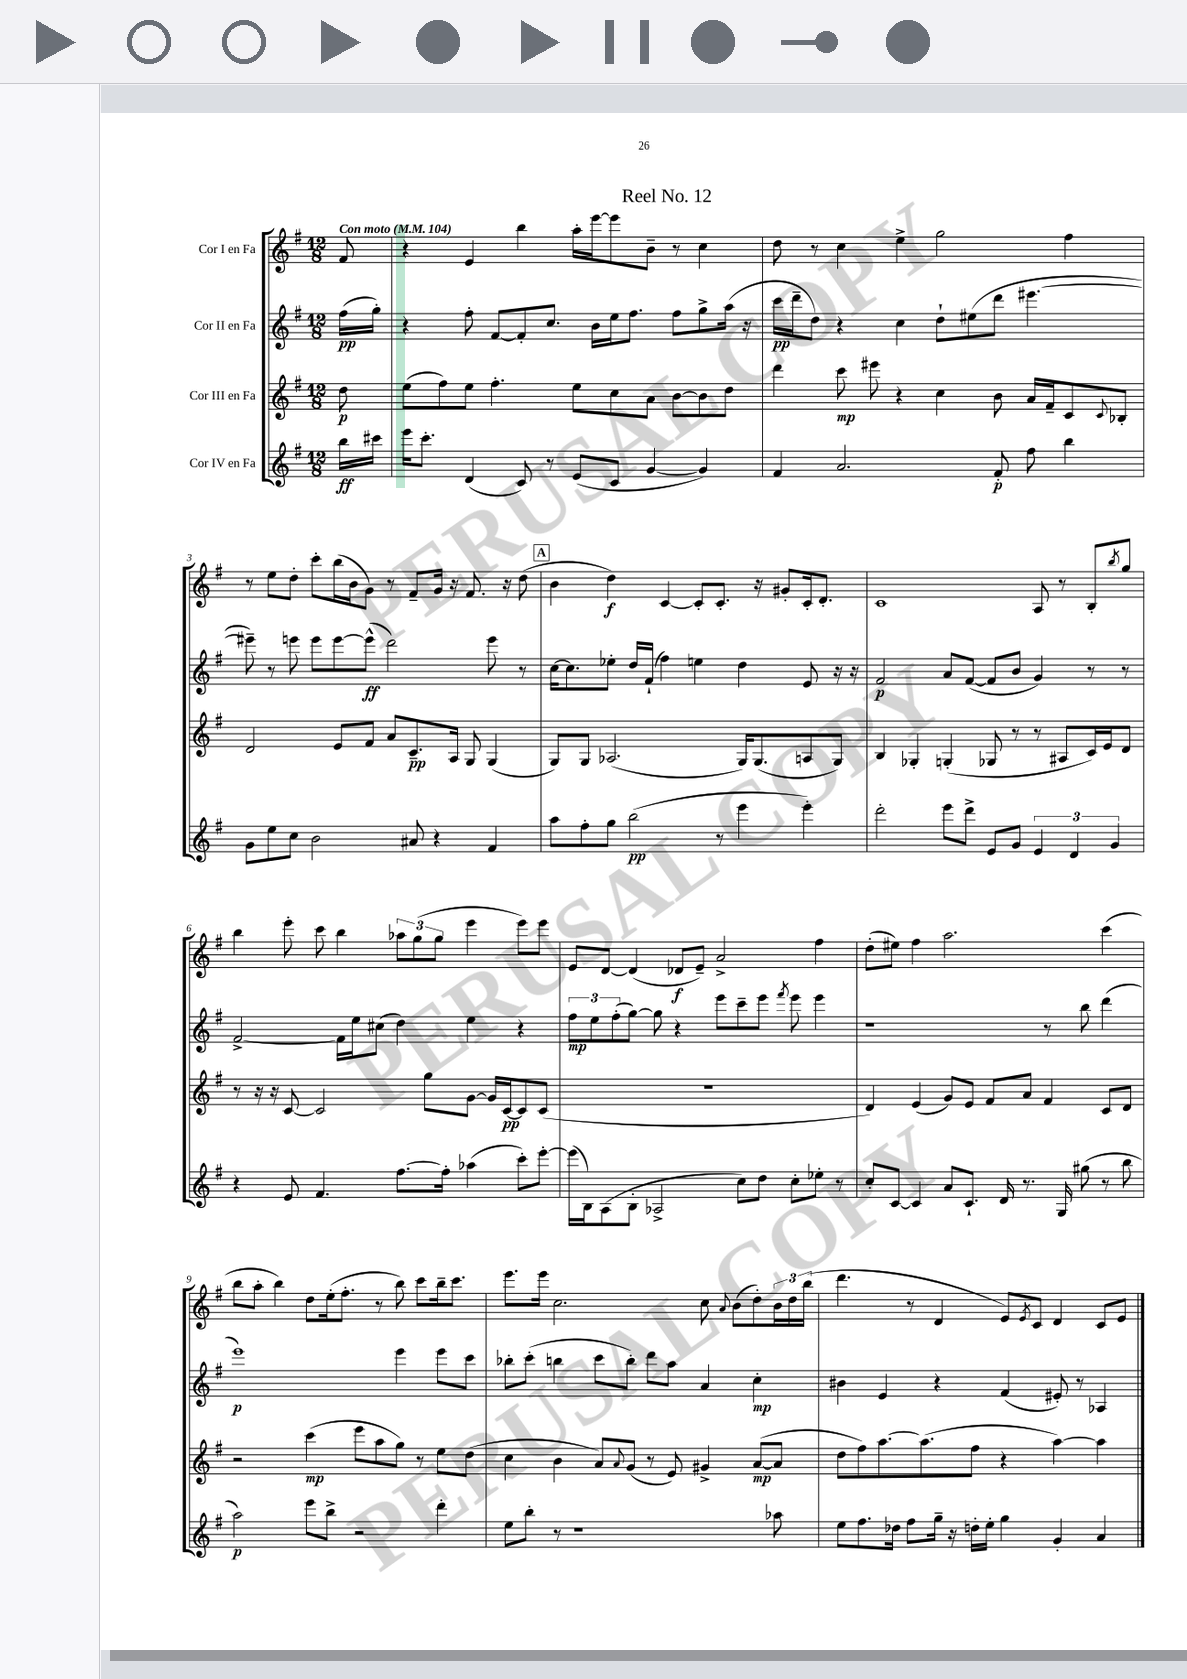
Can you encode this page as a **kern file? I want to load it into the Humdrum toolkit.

**kern	**dynam	**kern	**dynam	**kern	**dynam	**kern	**dynam
*part4	*part4	*part3	*part3	*part2	*part2	*part1	*part1
*staff4	*staff4	*staff3	*staff3	*staff2	*staff2	*staff1	*staff1
*I"Cor IV en Fa	*	*I"Cor III en Fa	*	*I"Cor II en Fa	*	*I"Cor I en Fa	*
*clefG2	*	*clefG2	*	*clefG2	*	*clefG2	*
*k[f#]	*	*k[f#]	*	*k[f#]	*	*k[f#]	*
*M12/8	*	*M12/8	*	*M12/8	*	*M12/8	*
*MM104	*	*MM104	*	*MM104	*	*MM104	*
=	=	=	=	=	=	=	=
!	!	!	!	!	!	!LO:TX:a:B:t=Con moto	!
16bb\LL	ff	8dd\	p	(16ff#\LL	pp	8f#/	.
16ccc#X\JJ	.	.	.	16gg'\JJ)	.	.	.
=1	=1	=1	=1	=1	=1	=1	=1
16eee\KL	.	(8ee\L	.	4r	.	4r	.
8.ccc'\J	.	.	.	.	.	.	.
.	.	8ff#\)	.	.	.	.	.
(4d/	.	8ee\J	.	8ff#'\	.	4e/	.
.	.	4.ff#'\	.	[8f#/L	.	.	.
8c/)	.	.	.	8f#'/]	.	4bb\	.
8r	.	.	.	8.cc/J	.	.	.
(8e/L	.	8ee\L	.	.	.	16aa'\LL	.
.	.	.	.	16b\LL	.	[16eee\J	.
8c/J	.	8cc\	.	16ee\J	.	8eee\]	.
.	.	.	.	8.ff#\J	.	.	.
[4g/	.	8a\J	.	.	.	8b~\J	.
.	.	[8b\L	.	8ff#\L	.	8r	.
4g/])	.	8b\]	.	8gg^\	.	4cc\	.
.	.	8dd\J	.	(16aa\Jk	.	.	.
.	.	.	.	16r	.	.	.
=2	=2	=2	=2	=2	=2	=2	=2
4f#/	.	4ddd\	.	16ccc\LL	pp	8dd\	.
.	.	.	.	16ddd~\J	.	.	.
.	.	.	.	8dd\J)	.	8r	.
2.a/	.	8ccc\	mp	4r	.	4cc\	.
.	.	8eee#X\	.	.	.	.	.
.	.	4r	.	4cc\	.	4ee^\	.
.	.	4cc\	.	8dd`\L	.	2gg\	.
.	.	.	.	(8ee#X\	.	.	.
8f#'/	p	8b\	.	8ddd\J	.	.	.
8ff#\	.	16a/LL	.	[4.eee#X\	.	.	.
.	.	16f#~/J	.	.	.	.	.
4bb\	.	8c/	.	.	.	4ff#\	.
.	.	8qqc/	.	.	.	.	.
.	.	8B-X'/J	.	.	.	.	.
!!LO:LB:g=z
=3	=3	=3	=3	=3	=3	=3	=3
8g\L	.	2d/	.	8eee#X~\])	.	8r	.
8ee\	.	.	.	8r	.	8ee\L	.
8cc\J	.	.	.	8eeen\	.	8dd'\J	.
2b\	.	.	.	8eee\L	.	8ccc'\L	.
.	.	8e/L	.	[8eee\	.	(16bb\L	.
.	.	.	.	.	.	16b\J	.
.	.	8f#/J	.	(8eee^^\J]	ff	8g\J)	.
.	.	8a/L	.	2ddd\)	.	8r	.
8a#X/	.	8.c~/	pp	.	.	8f#~/L	.
4r	.	.	.	.	.	16g/Jk	.
.	.	16A/Jk	.	.	.	16r	.
.	.	8G/	.	.	.	8.f#/	.
4f#/	.	(4G/	.	8eee\	.	.	.
.	.	.	.	.	.	16r	.
.	.	.	.	8r	.	(8dd\	.
!!LO:REH:place=s1:t=A
=4	=4	=4	=4	=4	=4	=4	=4
8aa\L	.	8G/L)	.	[16cc\KL	.	4b\	.
.	.	.	.	8.cc\]	.	.	.
8ff#'\	.	8G/J	.	.	.	.	.
8gg\J	.	(2.A-X/	.	8ee-X'\J	.	4dd\)	f
(2bb\	pp	.	.	16dd/LL	.	.	.
.	.	.	.	(16f#`/JJ	.	.	.
.	.	.	.	4ff#\)	.	[4c/	.
.	.	.	.	4een\	.	8c'/L]	.
8r	.	.	.	.	.	8.c'/J	.
4eee\	.	16G/KL)	.	4dd\	.	.	.
.	.	(8.G/	.	.	.	16r	.
.	.	.	.	.	.	8g#X'/L	.
4eee'\)	.	8An/	.	8e/	.	16c'/k	.
.	.	.	.	.	.	8.d'/J	.
.	.	8G/J)	.	16r	.	.	.
.	.	.	.	16r	.	.	.
=5	=5	=5	=5	=5	=5	=5	=5
2ddd'\	.	4B/	.	2f#/	p	1c	.
.	.	4G-X'/	.	.	.	.	.
8eee\L	.	(4Gn'/	.	8a/L	.	.	.
8ddd^\J	.	.	.	([8f#/J	.	.	.
8e/L	.	8G-X/	.	8f#/L]	.	.	.
8g/J	.	8r	.	8b/J	.	.	.
6e/	.	8r	.	4g/)	.	8A/	.
.	.	8A#X/L	.	.	.	8r	.
6d/	.	.	.	.	.	.	.
.	.	16c/L)	.	8r	.	8B'/L	.
.	.	16e/J	.	.	.	.	.
6g/	.	.	.	.	.	.	.
.	.	.	.	.	.	8qbb/	.
.	.	8d/J	.	8r	.	8gg/J	.
!!LO:LB:g=z
=6	=6	=6	=6	=6	=6	=6	=6
4r	.	8r	.	[2f#^/	.	4bb\	.
.	.	16r	.	.	.	.	.
.	.	16r	.	.	.	.	.
8e/	.	[8c/	.	.	.	8eee'\	.
4.f#/	.	2c/]	.	.	.	8ccc\	.
.	.	.	.	16f#\LL]	.	4bb\	.
.	.	.	.	16ee\J	.	.	.
.	.	.	.	(8cc#X\J	.	.	.
[8.ff#\L	.	.	.	4dd\)	.	12aa-X\L	.
.	.	.	.	.	.	(12gg\	.
.	.	8gg\L	.	.	.	.	.
.	.	.	.	.	.	12gg\J	.
16ff#'\Jk]	.	.	.	.	.	.	.
(4aa-X\	.	[8g\J	.	4ee\	.	4eee\	.
.	.	16g/LL]	.	.	.	.	.
.	.	[16c/J	pp	.	.	.	.
8ccc'\L)	.	8c/]	.	4r	.	8eee\L)	.
[8eee'\J	.	(8c/J	.	.	.	8eee\J	.
=7	=7	=7	=7	=7	=7	=7	=7
(16eee\LL]	.	1.r	.	12ff#\L	mp	8e/L	.
16B\J)	.	.	.	.	.	.	.
.	.	.	.	12ee\	.	.	.
(8A\	.	.	.	.	.	[8d/J	.
.	.	.	.	(12ff#'\	.	.	.
8B'\J	.	.	.	[8gg\J)	.	(4d/]	.
2A-X^/	.	.	.	8gg\]	.	.	.
.	.	.	.	4r	.	8d-X/L	f
.	.	.	.	.	.	8e~/J)	.
.	.	.	.	8eee\L	.	2a^/	.
8cc\L)	.	.	.	8ccc~\	.	.	.
8dd\J	.	.	.	8eee\J	.	.	.
.	.	.	.	8qfff#/	.	.	.
8cc'\L	.	.	.	8eee\	.	.	.
8ee-X'\J	.	.	.	4eee\	.	4ff#\	.
8r	.	.	.	.	.	.	.
=8	=8	=8	=8	=8	=8	=8	=8
8cc'/L	.	4d/)	.	1r	.	(8dd'\L	.
[8c/J	.	.	.	.	.	8ee#X\J)	.
4c/]	.	(4e/	.	.	.	4ff#\	.
8a/L	.	8g/L)	.	.	.	2.aa\	.
8.c`/J	.	8e/J	.	.	.	.	.
.	.	8f#/L	.	.	.	.	.
16d/	.	.	.	.	.	.	.
8.r	.	8a/J	.	.	.	.	.
.	.	4f#/	.	8r	.	.	.
16G/	.	.	.	.	.	.	.
(8gg#X\	.	.	.	8bb\	.	.	.
8r	.	8c/L	.	(4ddd\	.	(4ccc\	.
8bb\	.	8d/J	.	.	.	.	.
!!LO:LB:g=z
=9	=9	=9	=9	=9	=9	=9	=9
2aa\)	p	2r	.	1eee)	p	8bb\L	.
.	.	.	.	.	.	8aa'\J	.
.	.	.	.	.	.	4bb\)	.
8eee\L	.	(4ccc\	mp	.	.	8dd\L	.
8bb^\J	.	.	.	.	.	(16ee'\k	.
.	.	.	.	.	.	8.ff#'\J	.
2r	.	8eee\L	.	.	.	.	.
.	.	8aa\	.	.	.	8r	.
.	.	8gg\J)	.	4eee\	.	8bb\)	.
.	.	8r	.	.	.	8ccc\L	.
4ddd'\	.	8ee\L	.	8eee\L	.	16bb~\k	.
.	.	.	.	.	.	8.ccc\J	.
.	.	(8dd\J	.	8ccc\J	.	.	.
=10	=10	=10	=10	=10	=10	=10	=10
8ee\L	.	4cc\	.	8bb-X'\L	.	8.eee\L	.
8bb'\J	.	.	.	(8ccc'\J	.	.	.
.	.	.	.	.	.	16eee\Jk	.
8r	.	4b\	.	4bbn\	.	2.cc\	.
1r	.	.	.	.	.	.	.
.	.	8a/L)	.	8ccc\L	.	.	.
.	.	8qqa/	.	.	.	.	.
.	.	(8g/J	.	8bb'\J)	.	.	.
.	.	8r	.	8ddd\L	.	.	.
.	.	8e/)	.	8aa\J	.	.	.
.	.	4g#X^/	.	4a/	.	8cc\	.
.	.	.	.	.	.	8qqa/	.
.	.	.	.	.	.	(8b\L	.
.	.	([8a/L	mp	4cc'\	mp	8dd'\)	.
8aa-X\	.	8a/J]	.	.	.	24b\L	.
.	.	.	.	.	.	24dd\	.
.	.	.	.	.	.	(24bb\JJ	.
=11	=11	=11	=11	=11	=11	=11	=11
8ee\L	.	8dd\L	.	4b#X\	.	4.ddd\	.
8.ff#\	.	8ff#\)	.	.	.	.	.
.	.	[8.aa\	.	4e/	.	.	.
16dd-X\Jk	.	.	.	.	.	.	.
8ff#\L	.	.	.	.	.	8r	.
.	.	(8.aa\]	.	.	.	.	.
16gg~\Jk	.	.	.	4r	.	4d/	.
16r	.	.	.	.	.	.	.
16ddn'\LL	.	8ff#\J	.	.	.	.	.
16ee'\JJ	.	.	.	.	.	.	.
4gg\	.	4r	.	(4f#/	.	8e/L)	.
.	.	.	.	.	.	8qe/	.
.	.	.	.	.	.	8c/J	.
4g'/	.	[4aa\)	.	8e#X'/)	.	4d/	.
.	.	.	.	8r	.	.	.
4a/	.	4aa\]	.	4A-X/	.	8c/L	.
.	.	.	.	.	.	8e/J	.
==	==	==	==	==	==	==	==
*-	*-	*-	*-	*-	*-	*-	*-
